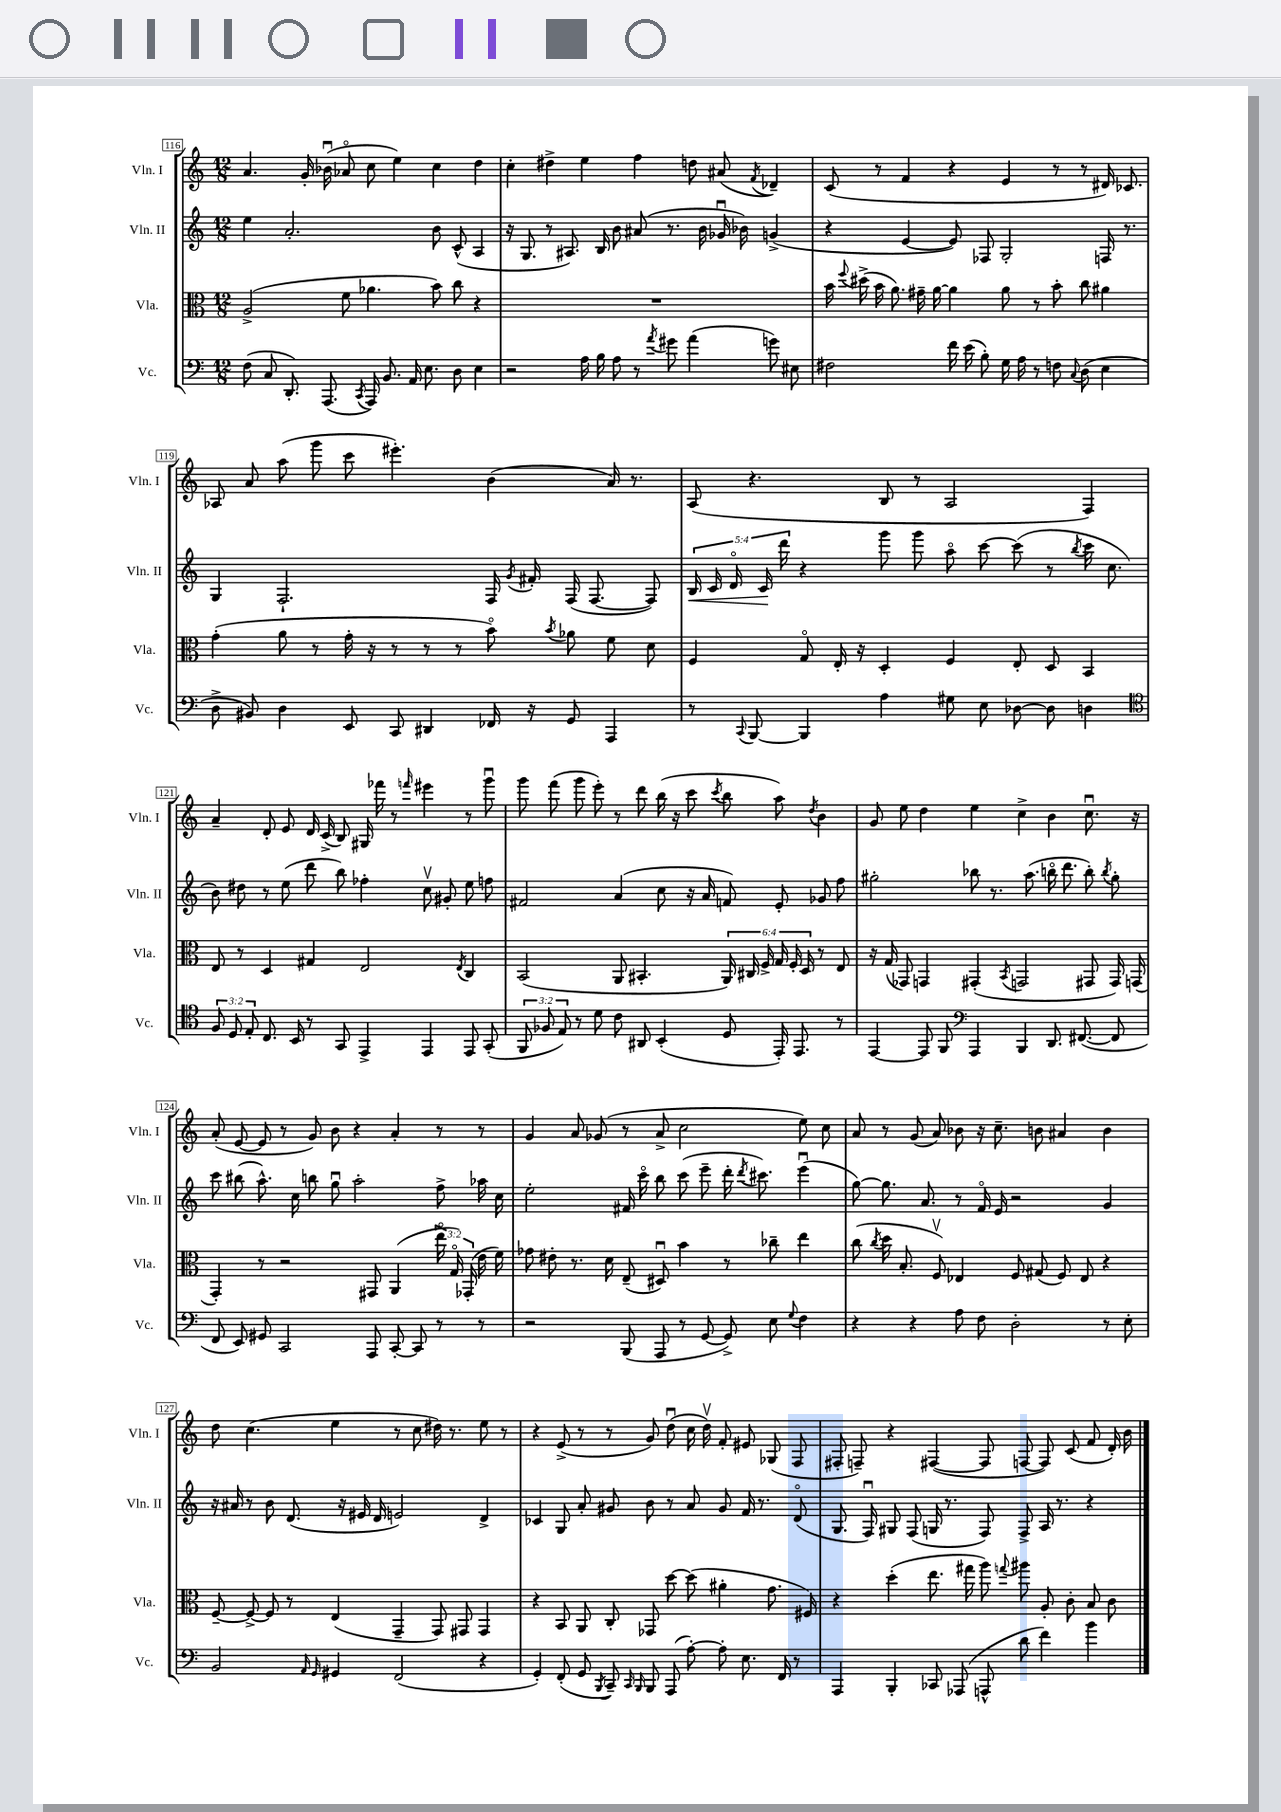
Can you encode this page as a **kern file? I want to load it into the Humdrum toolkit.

**kern	**kern	**kern	**dynam	**kern
*part4	*part3	*part2	*part2	*part1
*staff4	*staff3	*staff2	*staff2	*staff1
*I"Vc.	*I"Vla.	*I"Vln. II	*	*I"Vln. I
*I'Vc.	*I'Vla.	*I'Vln. II	*	*I'Vln. I
*clefF4	*clefC3	*clefG2	*	*clefG2
*k[]	*k[]	*k[]	*	*k[]
*M12/8	*M12/8	*M12/8	*	*M12/8
=116	=116	=116	=116	=116
(8F\	(2A^/	4ee\	.	4.a/
8C/	.	.	.	.
8.DD'/)	.	2.a'/	.	.
.	.	.	.	16g'/
(8.AAA/	.	.	.	(16b-Xu\
.	8f\	.	.	8a-X/
8qCC/	.	.	.	.
16AAA/)	4.a-X\	.	.	8cc\
8.BB/	.	.	.	.
.	.	.	.	4ee\)
16AA/	.	.	.	.
8.E\	.	.	.	.
.	8b\)	8b\	.	4cc\
8D\	8cc\	(8c^^/	.	.
4E\	4r	4A/	.	4dd\
=117	=117	=117	=117	=117
2r	1.r	16r	.	4cc'\
.	.	8.G/	.	.
.	.	8r	.	4dd#X^\
.	.	8.A#X/)	.	.
16A\	.	.	.	4ee\
16B\	.	16B/	.	.
8A\	.	8b\	.	.
8r	.	(8a#X/	.	4ff\
8qa/	.	.	.	.
8g#X\	.	8.r	.	.
(4a\	.	.	.	8ddn\
.	.	16b\	.	.
.	.	16g-Xu/	.	(8a#X/
.	.	16b-X\)	.	.
.	.	.	.	8qf/
8gn\)	.	(4gn^/	.	4d-X~/)
8E#X\	.	.	.	.
=118	=118	=118	=118	=118
2F#X\	16b\	4r	.	(8c/
.	8qqff/	.	.	.
.	(16dd#X^\	.	.	.
.	16b\	.	.	8r
.	8.a\)	.	.	.
.	.	[4e/	.	4f/
.	16g#X~\	.	.	.
.	[16a\	.	.	.
16f\	4a\]	8e/])	.	4r
(16e\	.	.	.	.
8B'\)	.	8F-X/	.	.
16G\	8a\	2G'/	.	4e/
16A\	.	.	.	.
8r	8r	.	.	.
8Fn\	8b'\	.	.	8r
8qqC/	.	.	.	.
(8D\	8cc\	.	.	8r
4E\	4a#X\	16Fn/	.	16d#X/)
.	.	8.r	.	8.c-X/
!!LO:LB:g=z
=119	=119	=119	=119	=119
8D^\	(4g'\	4G/	.	8A-X/
8BB#X/)	.	.	.	8a/
4D\	8a\	2.F`/	.	(8aa\
.	8r	.	.	8ggg\
8EE/	16g'\	.	.	8ccc\
.	16r	.	.	.
8CC/	8r	.	.	4.eee#X'\)
4DD#X/	8r	.	.	.
.	8r	.	.	.
16FF-X/	8b\)	16F/	.	(4b\
.	.	8qg/	.	.
16r	.	16f#X'/	.	.
.	8qb/	.	.	.
8GG/	8a-X\	(16F/	.	.
.	.	[8.F/	.	.
4AAA/	8f\	.	.	16a/)
.	.	.	.	8.r
.	8d\	8F/])	.	.
=120	=120	=120	=120	=120
!	!	!	!LO:HP:b	!
8r	4F/	20B/	<	(8A/
.	.	20c/	.	.
.	.	20d/	.	.
8qqCC/	.	.	.	.
[8BBB/	.	.	.	4.r
.	.	20c/	.	.
.	.	20ddd\	[	.
4BBB/]	8G/	4r	.	.
.	16E'/	.	.	.
.	16r	.	.	.
4A\	4D'/	8ggg\	.	8B/
.	.	8ggg\	.	8r
8G#X\	4F/	8aa\	.	2A/
8E\	.	[8ccc\	.	.
[8D-X\	8E'/	(8ccc\]	.	.
8D-\]	8D/	8r	.	.
.	.	8qbb/	.	.
4Dn\	4BB/	16ccc\	.	4F/)
.	.	8.cc\	.	.
!!LO:LB:g=z
=121	=121	=121	=121	=121
*clefC4	*	*	*	*
12F/	8E/	8b\)	.	4a~/
12D/	.	.	.	.
.	8r	8dd#X\	.	.
12E'/	.	.	.	.
8.C/	4D/	8r	.	8d'/
.	.	(8ee\	.	8e/
16BB/	.	.	.	.
8r	4G#X/	8ddd\	.	16d/
.	.	.	.	(16c^/
8GG/	.	8bb\)	.	8B/)
4EE^/	2E/	4ff-X'\	.	16G#X/
.	.	.	.	16fff-X\
.	.	.	.	8r
.	.	.	.	16qqfffn/
4EE/	.	8ccv\	.	4eee#X\
.	.	8g#X'/	.	.
.	8qE/	.	.	.
8EE/	4C/	8ee\	.	8r
(8GG'/	.	8ffn\	.	8gggu\
=122	=122	=122	=122	=122
12FF/	(2BB/	2f#X/	.	8ggg\
12F-X/	.	.	.	.
.	.	.	.	(8fff\
12E/)	.	.	.	.
8r	.	.	.	8ggg\
8d\	.	.	.	8eee'\)
8c\	8AA/	(4a/	.	8r
8AA#X/	4.BB#X'/	.	.	8ddd\
(4BB'/	.	8cc\	.	(16bb\
.	.	.	.	16r
.	.	16r	.	8ccc\
.	.	16a/	.	.
.	.	.	.	8qccc/
8D/	24AA/)	8fn/)	.	8bb\
.	24C#X/	.	.	.
.	24F^/	.	.	.
16EE'/)	24G/	8e'/	.	8aa\)
.	24F'/	.	.	.
8.EE/	.	.	.	.
.	24D/	.	.	.
.	.	.	.	8qdd/
.	8r	8g-X/	.	4b\
8r	8E/	8ff\	.	.
=123	=123	=123	=123	=123
[4EE/	16r	2gg#X'\	.	8g/
.	(16G/	.	.	.
.	8GG-X/)	.	.	8ee\
8EE/]	4GGn/	.	.	4dd\
8FF/	.	.	.	.
*clefF4	*	*	*	*
4AAA/	(4GG#X'/	8bb-X\	.	4ee\
.	.	8.r	.	.
.	8qBB/	.	.	.
4BBB/	2GGn/	.	.	4cc^\
.	.	(8.aa\	.	.
8.DD/	.	16bbn\	.	4b\
.	.	8.ddd\	.	.
([8.FF#X/	.	.	.	.
.	8GG#X/	8bb'\)	.	8.ccu\
.	.	8qbb/	.	.
8FF#/]	16GG#/)	8gg#'\	.	.
.	(16GGn/	.	.	16r
!!LO:LB:g=z
=124	=124	=124	=124	=124
8FF/	4GG'/)	8ccc\	.	(8a'/
8EE/)	.	(8bb#X\	.	[8e/
8GG#X/	8r	8.aa^^\)	.	8e/]
2CC/	2r	.	.	8r
.	.	16cc\	.	.
.	.	8bbn\	.	8g/)
.	.	8ggu\	.	8b\
.	.	2aa'\	.	4r
8AAA/	8GG#X/	.	.	.
[8CC'/	(4AA/	.	.	4a'/
8CC/]	.	.	.	.
8r	24ee\	8ff^\	.	8r
.	24G/)	.	.	.
.	(24GG-X'/	.	.	.
8r	16e\	16aa-X\	.	8r
.	16f\)	16cc\	.	.
=125	=125	=125	=125	=125
2r	8g-X\	2ee'\	.	4g/
.	8e#X'\	.	.	.
.	8.r	.	.	8a/
.	.	.	.	(8g-X/
.	16d\	.	.	.
(8BBB/	(8E~/	16f#X/	.	8r
.	.	16ccc\	.	.
8AAA/	8D#Xu/)	8bb\	.	8a^/
8r	4b\	(8ccc\	.	2cc\
[8GG/	.	8eee~\	.	.
8GG^/])	8r	16ddd'\	.	.
.	.	8qddd/	.	.
.	.	8.ccc#X\)	.	.
8E\	8cc-X~\	.	.	.
8qqG/	.	.	.	.
4F\	4ee\	(4eeeu\	.	8ee\)
.	.	.	.	8cc\
=126	=126	=126	=126	=126
4r	(8cc\	[8gg\)	.	8a/
.	8qcc/	.	.	.
.	16dd\	8.gg\]	.	8r
.	8.B'/	.	.	.
4r	.	.	.	(8g/
.	.	8.a/	.	.
.	8Fv/)	.	.	8a/)
8A\	4E-X/	8r	.	8b-X\
8F\	.	16f/	.	16r
.	.	16e/	.	8.cc~\
2D'\	8F/	2r	.	.
.	(8G#X/	.	.	8bn\
.	8F/)	.	.	4a#X/
.	8E-/	.	.	.
8r	4r	4g/	.	4b\
8E'\	.	.	.	.
!!LO:LB:g=z
=127	=127	=127	=127	=127
2BB/	[8F~/	16r	.	8dd\
.	.	16a#X/	.	.
.	8F^/_	8r	.	(4.cc\
.	8F/]	8b\	.	.
.	8r	(8.d/	.	.
16qqAA/	.	.	.	.
16qqGG/	.	.	.	.
4GG#X/	(4E/	.	.	4ee\
.	.	16r	.	.
.	.	16e#X/	.	.
.	.	16d/	.	.
(2FF/	4GG~/	2en/)	.	8r
.	.	.	.	8cc\
.	8GG/)	.	.	16dd#X\)
.	.	.	.	8.r
.	8GG#X/	.	.	.
4r	4GG#/	4d^/	.	8ee\
.	.	.	.	8r
=128	=128	=128	=128	=128
4GG'/)	4r	4c-X/	.	4r
(8FF'/	8BB/	8G/	.	(8e^/
8GG/	8AA/	8a'/	.	8r
8qBBB/	.	.	.	.
8CC~/)	8C'/	8g#X/	.	8r
16qqCC/	.	.	.	.
16qqBBB/	.	.	.	.
8BBB/	8GG-X/	8b\	.	8g/)
(8AAA/	[8dd\	8r	.	(8ddu\
[8A'\)	(8dd\]	8a/	.	16cc\
.	.	.	.	16ddv\)
8A'\]	4a#X'\	8g#/	.	8f'/
8.E\	.	16f/	.	8e#X/
.	.	8.r	.	.
.	8.g\	.	.	(8G-X/
16FF/	.	.	.	.
8r	.	(8d/	.	8F/
.	16F#X/)	.	.	.
=129	=129	=129	=129	=129
4AAA/	4r	8.G/	.	8F#X'/
.	.	.	.	8Fn~/)
.	.	16Fu/)	.	.
4BBB'/	(4dd'\	8G#X/	.	4r
.	.	(8F/	.	.
8CC-X/	8.ee\	16Gn/	.	([4F#X/
.	.	8.r	.	.
(8AAA-X/	.	.	.	.
.	16gg#X\	.	.	.
8AAAn^^/	8aa\)	8F/)	.	8F#/]
.	8qqggn/	.	.	.
8d\	8aa#X\	8F^/	.	[8Fn/
4f\)	8A'/	16A/	.	8F/])
.	.	8.r	.	.
.	8c'\	.	.	(8c/
4b\	8B/	4r	.	8f/
.	8c\	.	.	16d'/)
.	.	.	.	16b\
==	==	==	==	==
*-	*-	*-	*-	*-
